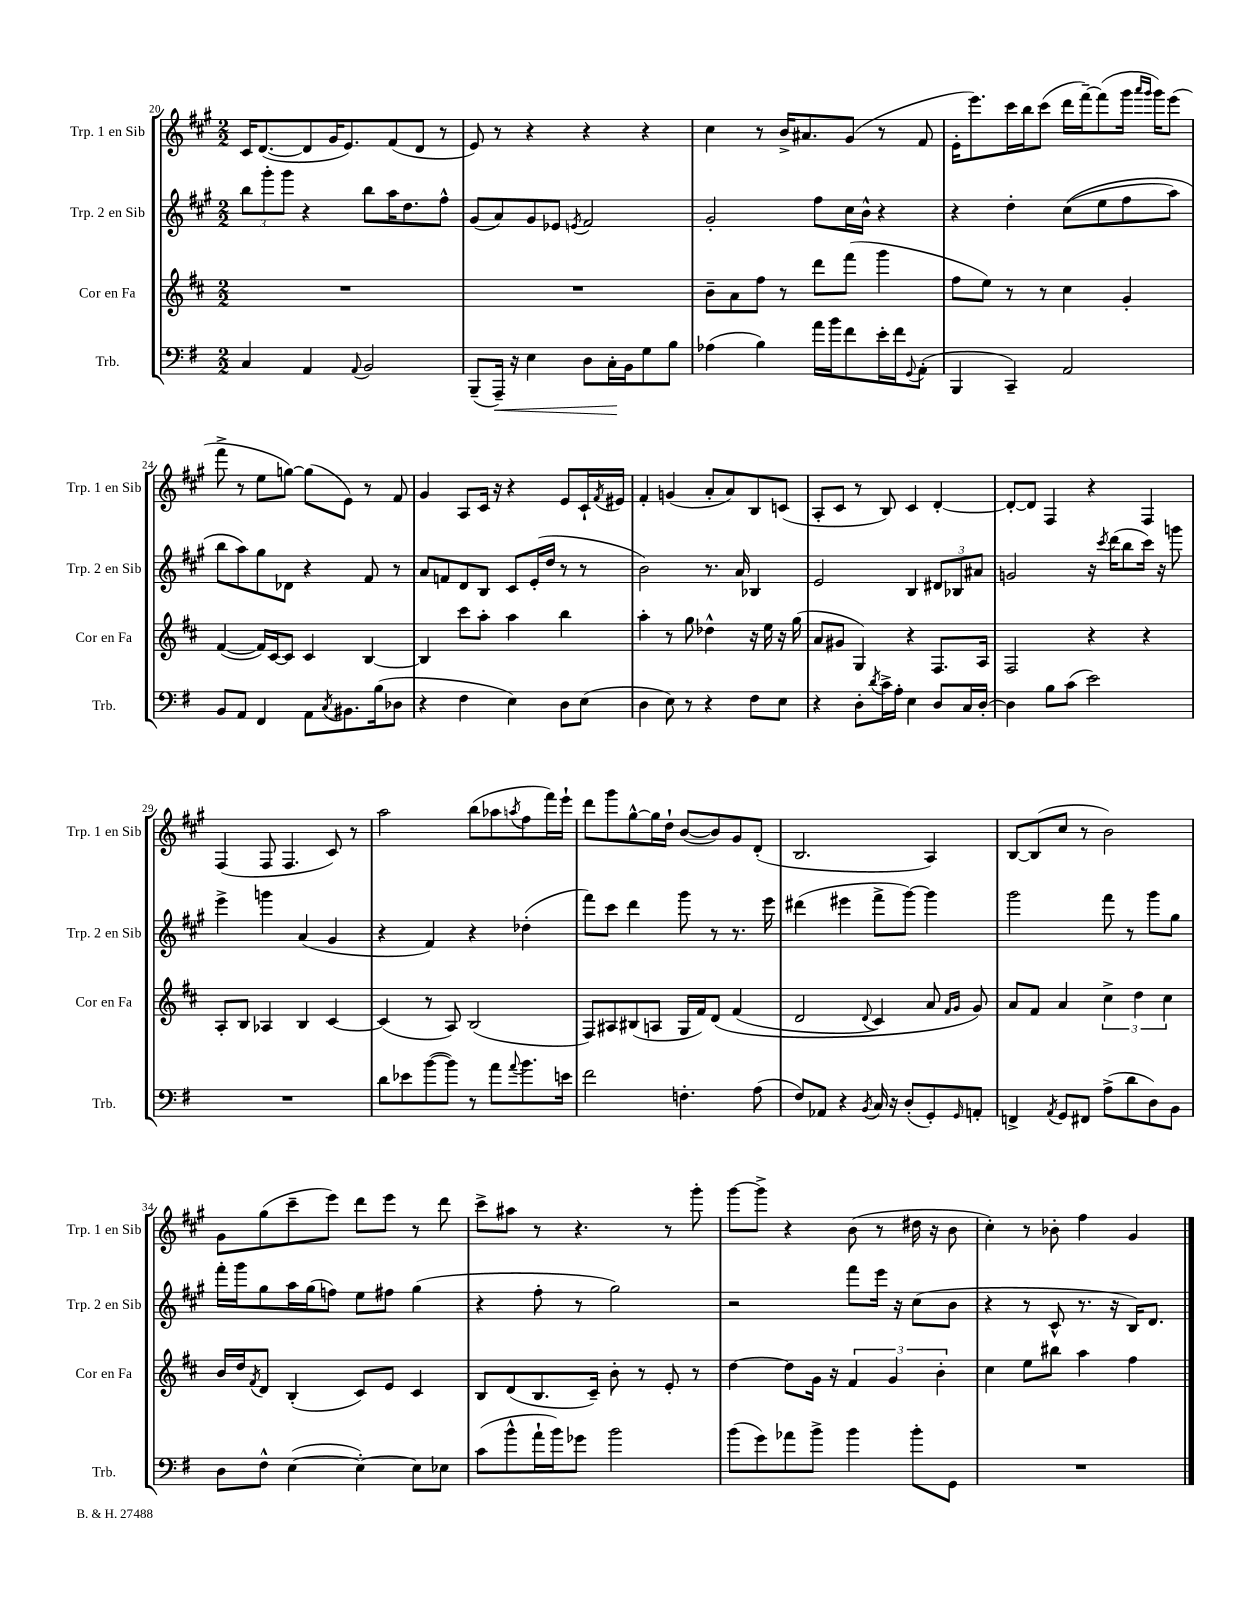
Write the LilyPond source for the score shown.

<<
\new StaffGroup <<
\new Staff = "s0" \with { instrumentName = "Trp. 1 en Sib" shortInstrumentName = "Trp. 1 en Sib" } {
    \clef treble \key a \major \numericTimeSignature \time 2/2
    cis'16 d'8.~( d'8 gis'16 e'8.) fis'8( d'8 r8 |
    e'8) r8 r4 r4 r4 |
    cis''4 r8 b'16-> ais'8. gis'8( r8 fis'8 |
    e'16-. e'''8.) cis'''16 b''16 cis'''8( d'''16 fis'''16~--) fis'''8( gis'''16 \grace { a'''16 gis'''16 } gis'''16) e'''8( |
    fis'''8-> r8 e''8 g''8~) g''8( e'8) r8 fis'8 |
    gis'4 a8 cis'16 r16 r4 e'8 cis'16-! \acciaccatura { fis'8 } eis'16 |
    fis'4-. g'4( a'8-. a'8) b8 c'8( |
    a8-. cis'8 r8 b8) cis'4 d'4~-. |
    d'8~-. d'8 fis4 r4 fis4 |
    fis4( fis8 fis4. cis'8) r8 |
    a''2 b''8( aes''8 \acciaccatura { a''8 } fis''8 fis'''16) e'''16-! |
    d'''8 gis'''8 gis''8~-^ gis''16 d''16-! b'8~( b'8) gis'8 d'8-.( |
    b2. a4) |
    b8~ b8( cis''8 r8 b'2) |
    gis'8 gis''8( cis'''8-- e'''8) d'''8 e'''8 r8 d'''8 |
    cis'''8-> ais''8 r8 r4. r8 gis'''8-. |
    gis'''8~ gis'''8-> r4 b'8( r8 dis''16 r16 b'8 |
    cis''4-.) r8 bes'8-. fis''4 gis'4 \bar "|." |
}
\new Staff = "s1" \with { instrumentName = "Trp. 2 en Sib" shortInstrumentName = "Trp. 2 en Sib" } {
    \clef treble \key a \major \numericTimeSignature \time 2/2
    \tuplet 3/2 { b''8 gis'''8-. gis'''8 } r4 b''8 a''16 d''8. fis''8-^ |
    gis'8( a'8) gis'8 ees'8 \acciaccatura { e'8 } fis'2 |
    gis'2-. fis''8 cis''16 b'16-^ r4 |
    r4 d''4-. cis''8(\( e''8 fis''8 a''8) |
    b''8 a''8\) gis''8 des'8 r4 fis'8 r8 |
    a'8 f'8 d'8 b8 cis'8 e'16-.( d''16 r8 r8 |
    b'2) r8. a'16 bes4 |
    e'2 b4 \tuplet 3/2 { dis'8 bes8 ais'8 } |
    g'2 r16 \acciaccatura { cis'''8 } d'''16( b''8 cis'''16) r16 g'''8 |
    e'''4-> g'''4 a'4( gis'4 |
    r4 fis'4) r4 des''4-.( |
    fis'''8) cis'''8 d'''4 gis'''8 r8 r8. e'''16 |
    dis'''4( eis'''4 fis'''8-> gis'''8~) gis'''4 |
    gis'''2 fis'''8 r8 gis'''8 gis''8 |
    fis'''16-. gis'''16 gis''8 a''16 gis''16( f''8) e''8 fis''8 gis''4( |
    r4 fis''8-. r8 gis''2) |
    r2 fis'''8 e'''16 r16 cis''8( b'8 |
    r4 r8 cis'8-^ r8. r16 b16) d'8. \bar "|." |
}
\new Staff = "s2" \with { instrumentName = "Cor en Fa" shortInstrumentName = "Cor en Fa" } {
    \clef treble \key d \major \numericTimeSignature \time 2/2
    R1 |
    R1 |
    b'8-- a'8 fis''8 r8 d'''8 fis'''8( g'''4 |
    fis''8 e''8) r8 r8 cis''4 g'4-. |
    fis'4~( fis'16) cis'16~ cis'8 cis'4 b4~ |
    b4 cis'''8 a''8-. a''4 b''4 |
    a''4-. r8 g''8 des''4-^ r16 e''16 r16 g''16( |
    a'8 gis'8 g4) r4 fis8. a16 |
    fis2 r4 r4 |
    a8-. b8 aes4 b4 cis'4~ |
    cis'4( r8 a8) b2( |
    fis8) ais8 bis8( a8 g16 fis'16) d'8\( fis'4( |
    d'2 \appoggiatura { d'8 } cis'4) a'8 \grace { fis'16 g'16 } g'8\) |
    a'8 fis'8 a'4 \tuplet 3/2 { cis''4-> d''4 cis''4 } |
    b'16 d''16 \acciaccatura { fis'8 } d'8 b4-.( cis'8) e'8 cis'4 |
    b8 d'8( b8. cis'16--) b'8-. r8 e'8-. r8 |
    d''4~ d''8 g'16 r16 \tuplet 3/2 { fis'4 g'4 b'4-. } |
    cis''4 e''8 bis''8 a''4 fis''4 \bar "|." |
}
\new Staff = "s3" \with { instrumentName = "Trb." shortInstrumentName = "Trb." } {
    \clef bass \key g \major \numericTimeSignature \time 2/2
    c4 a,4 \appoggiatura { a,8 } b,2 |
    b,,8--( a,,16--\<) r16 e4 d8 c16-.\! b,16 g8 b8 |
    aes4( b4) a'16 b'16 fis'8 e'16-. fis'16 \appoggiatura { g,8 } a,8-.( |
    b,,4 c,4--) a,2 |
    b,8 a,8 fis,4 a,8 \acciaccatura { c8 } bis,8. b16( des8 |
    r4 fis4 e4) d8 e8( |
    d4 e8) r8 r4 fis8 e8 |
    r4 d8-. \acciaccatura { d'8 } c'16-> a16-. e4 d8 c16 d16~-. |
    d4 b8 c'8( e'2) |
    R1 |
    d'8 ees'8 b'8~( b'8) r8 a'8 \appoggiatura { a'8 } b'8. e'16 |
    fis'2 f4.-. a8( |
    fis8) aes,8 r4 \acciaccatura { b,8 } c16 r16 d8-.( g,8-.) \grace { g,16 } a,8-. |
    f,4-> \acciaccatura { a,8 } g,8 fis,8 a8->( d'8 d8) b,8 |
    d8 fis8-^ e4~( e4~-.) e8 ees8 |
    c'8( b'8-^ a'16-! b'16) ges'8 b'2 |
    b'8( g'8) aes'8 b'8-> b'4 b'8-. g,8 |
    R1 \bar "|." |
}
>>
>>
\layout { \context { \Score currentBarNumber = #20 } }
